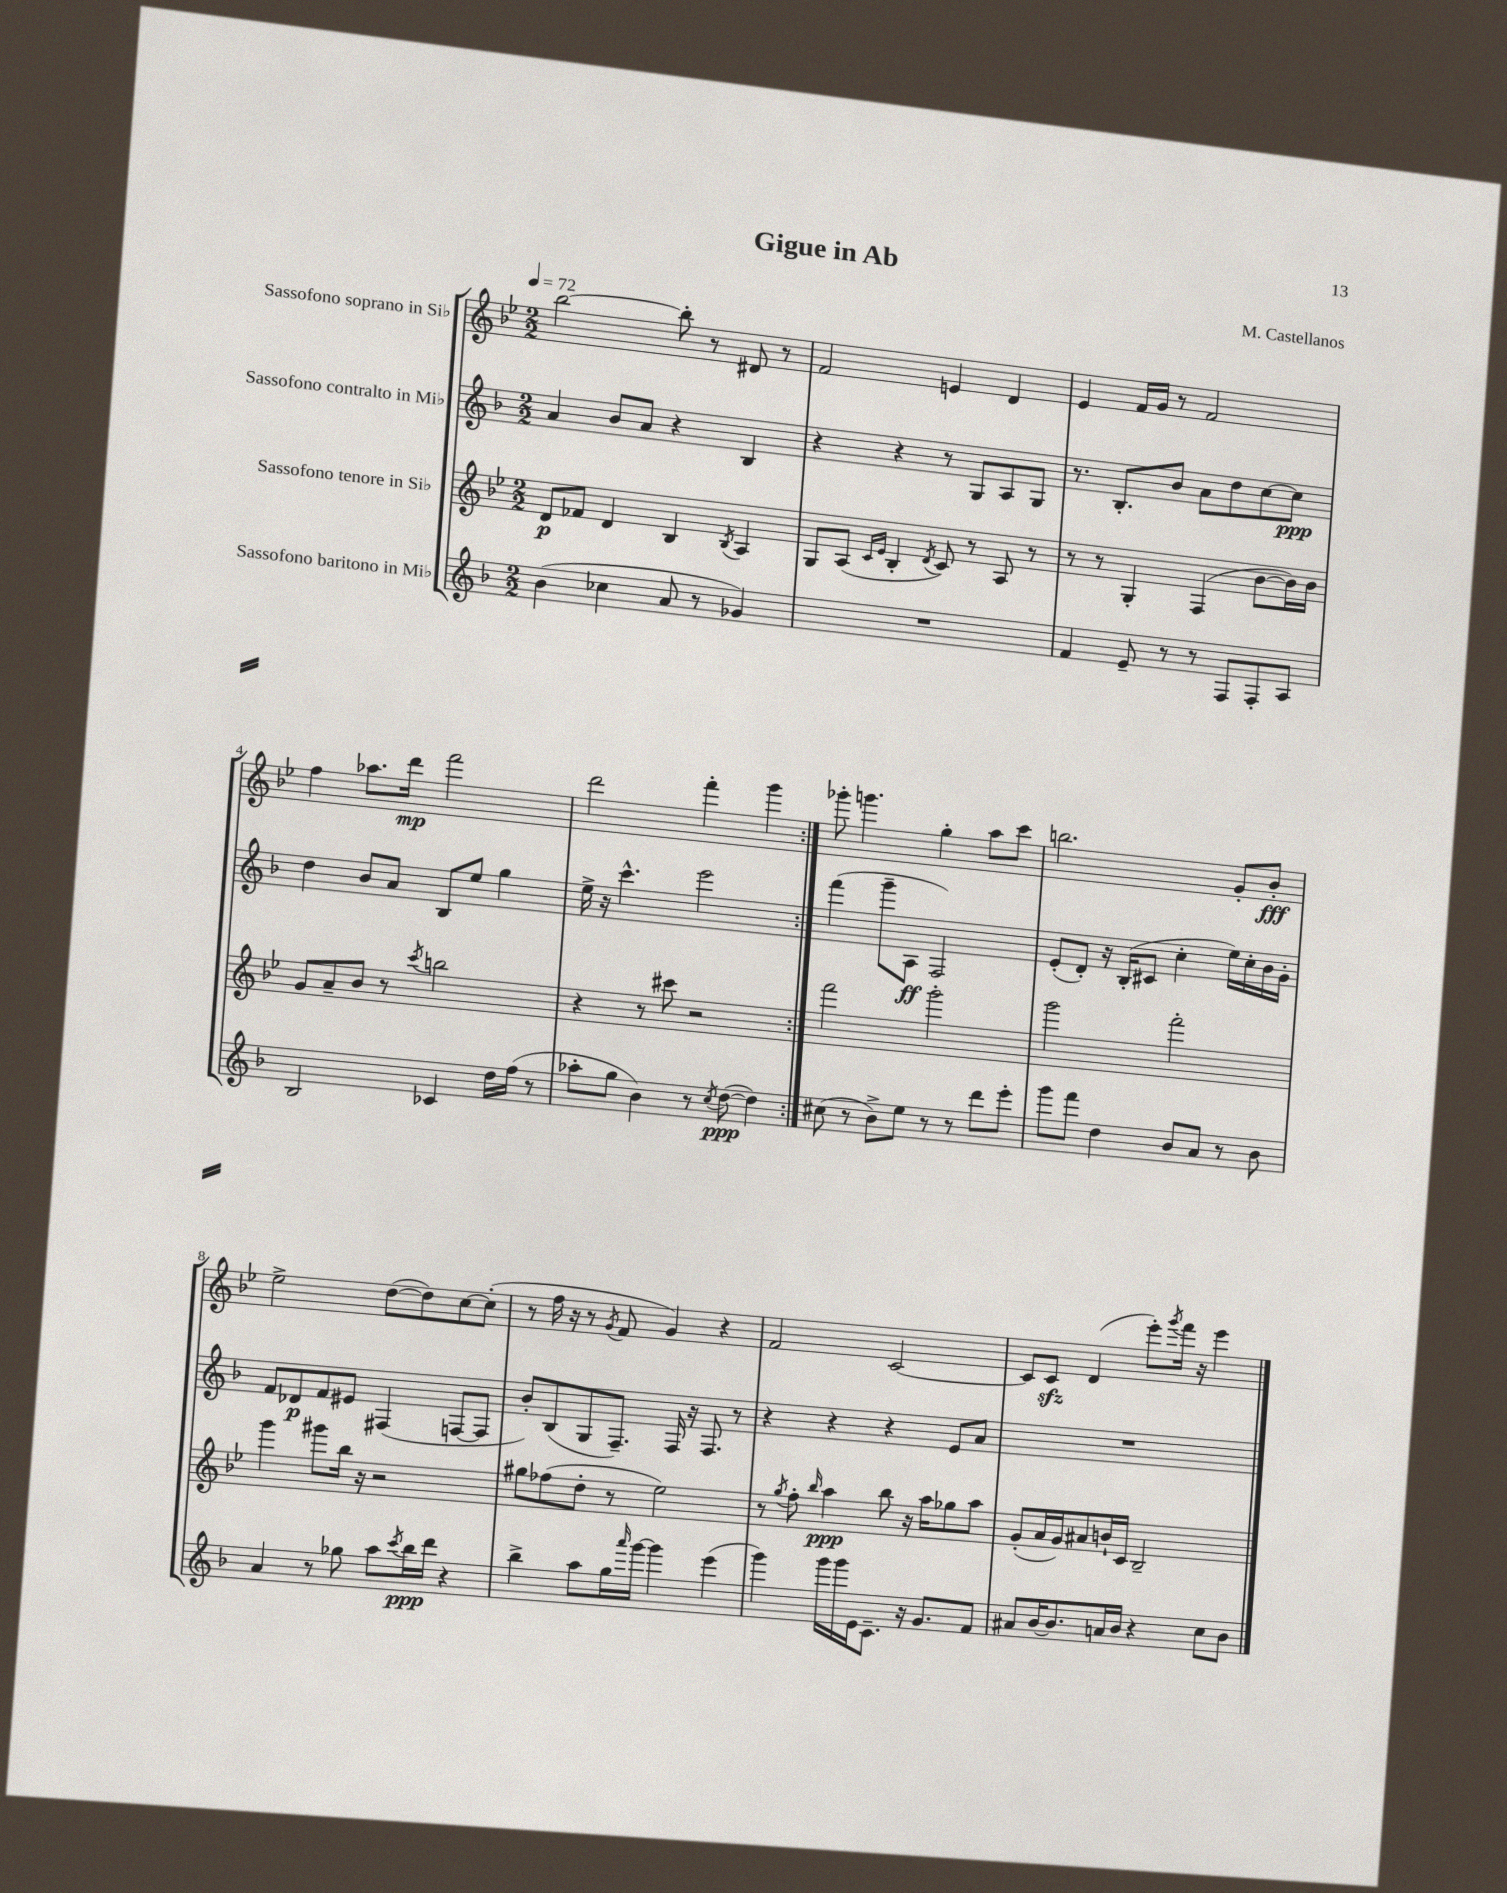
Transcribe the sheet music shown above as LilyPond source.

\header { title = "Gigue in Ab" composer = "M. Castellanos" }
<<
\new StaffGroup <<
\new Staff = "s0" \with { instrumentName = "Sassofono soprano in Sib" } {
    \clef treble \key bes \major \numericTimeSignature \time 2/2 \tempo 4 = 72
    \repeat volta 2 { bes''2~ bes''8-. r8 dis'8 r8 |
    f'2 e'4 d'4 |
    ees'4 f'16 g'16 r8 f'2 |
    f''4 aes''8. d'''16\mp f'''2 |
    d'''2 f'''4-. g'''4 | }
    ges'''8-. g'''4. g''4-. a''8 c'''8 |
    b''2. g'8-. bes'8-.\fff |
    ees''2-> d''8~( d''8) c''8~ c''8-.( |
    r8 f''16 r16 r8 \acciaccatura { g'8 } f'8 g'4) r4 |
    f'2 c'2~ |
    c'8 c'8\sfz d'4( ees'''8-.) \acciaccatura { g'''8 } f'''16 r16 ees'''4 \bar "|." |
}
\new Staff = "s1" \with { instrumentName = "Sassofono contralto in Mib" } {
    \clef treble \key f \major \numericTimeSignature \time 2/2
    \repeat volta 2 { a'4 bes'8 a'8 r4 bes4 |
    r4 r4 r8 g8 a8 g8 |
    r8. bes8.-. bes'8 a'8 d''8 c''8~ c''8\ppp |
    d''4 bes'8 a'8 bes8 e''8 g''4 |
    e''16-> r16 c'''4.-^ e'''2 | }
    f'''4( g'''8-- a8\ff f2) |
    e'8-.( d'8-.) r16 bes16-.( cis'8 c''4-. e''16) c''16-. bes'16 g'16-. |
    f'8 des'8\p f'8 eis'8 fis4( f8~ f8 |
    bes'8-.) bes8( g8 f8.--) f16 r16 f8. r8 |
    r4 r4 r4 e'8 a'8 |
    R1 \bar "|." |
}
\new Staff = "s2" \with { instrumentName = "Sassofono tenore in Sib" } {
    \clef treble \key bes \major \numericTimeSignature \time 2/2
    \repeat volta 2 { d'8\p fes'8 d'4 bes4 \acciaccatura { bes8 } a4 |
    g8 a8( \grace { c'16 ees'16 } bes4-. \acciaccatura { d'8 } c'8) r8 a8 r8 |
    r8 r8 g4-. f4( bes'8~ bes'16) bes'16 |
    g'8 a'8-- bes'8 r8 \acciaccatura { c'''8 } b''2 |
    r4 r8 cis'''8 r2 | }
    f'''2 g'''2-. |
    g'''2 f'''2-. |
    g'''4 gis'''8 bes''16 r16 r2 |
    gis''8 fes''8( d''8-. r8 ees''2) |
    r8 \acciaccatura { g''8 } f''8-. \grace { bes''16 } a''4\ppp bes''8 r16 a''16 ges''8 a''8 |
    g'8-.( a'16 g'16) ais'8 b'16-! c'16 bes2-- \bar "|." |
}
\new Staff = "s3" \with { instrumentName = "Sassofono baritono in Mib" } {
    \clef treble \key f \major \numericTimeSignature \time 2/2
    \repeat volta 2 { bes'4( ces''4 a'8 r8 ges'4) |
    R1 |
    f'4 e'8-- r8 r8 f8 f8-. a8 |
    bes2 ces'4 d''16 f''16( r8 |
    aes''8-. g''8 bes'4) r8 \acciaccatura { c''8 } d''8~\ppp( d''4) | }
    cis''8( r8 bes'8->) e''8 r8 r8 d'''8 e'''8-. |
    g'''8 f'''8 d''4 bes'8 a'8 r8 bes'8 |
    a'4 r8 ges''8 a''8 \acciaccatura { c'''8 } bes''16\ppp d'''16 r4 |
    bes''4-> a''8 g''16 \grace { a'''16 } g'''16~ g'''4 e'''4( |
    g'''4) g'''16 g'''16 e'16 c'8.-- r16 g'8. f'8 |
    ais'8 bes'16~ bes'8. a'16 bes'16 r4 c''8 bes'8 \bar "|." |
}
>>
>>
